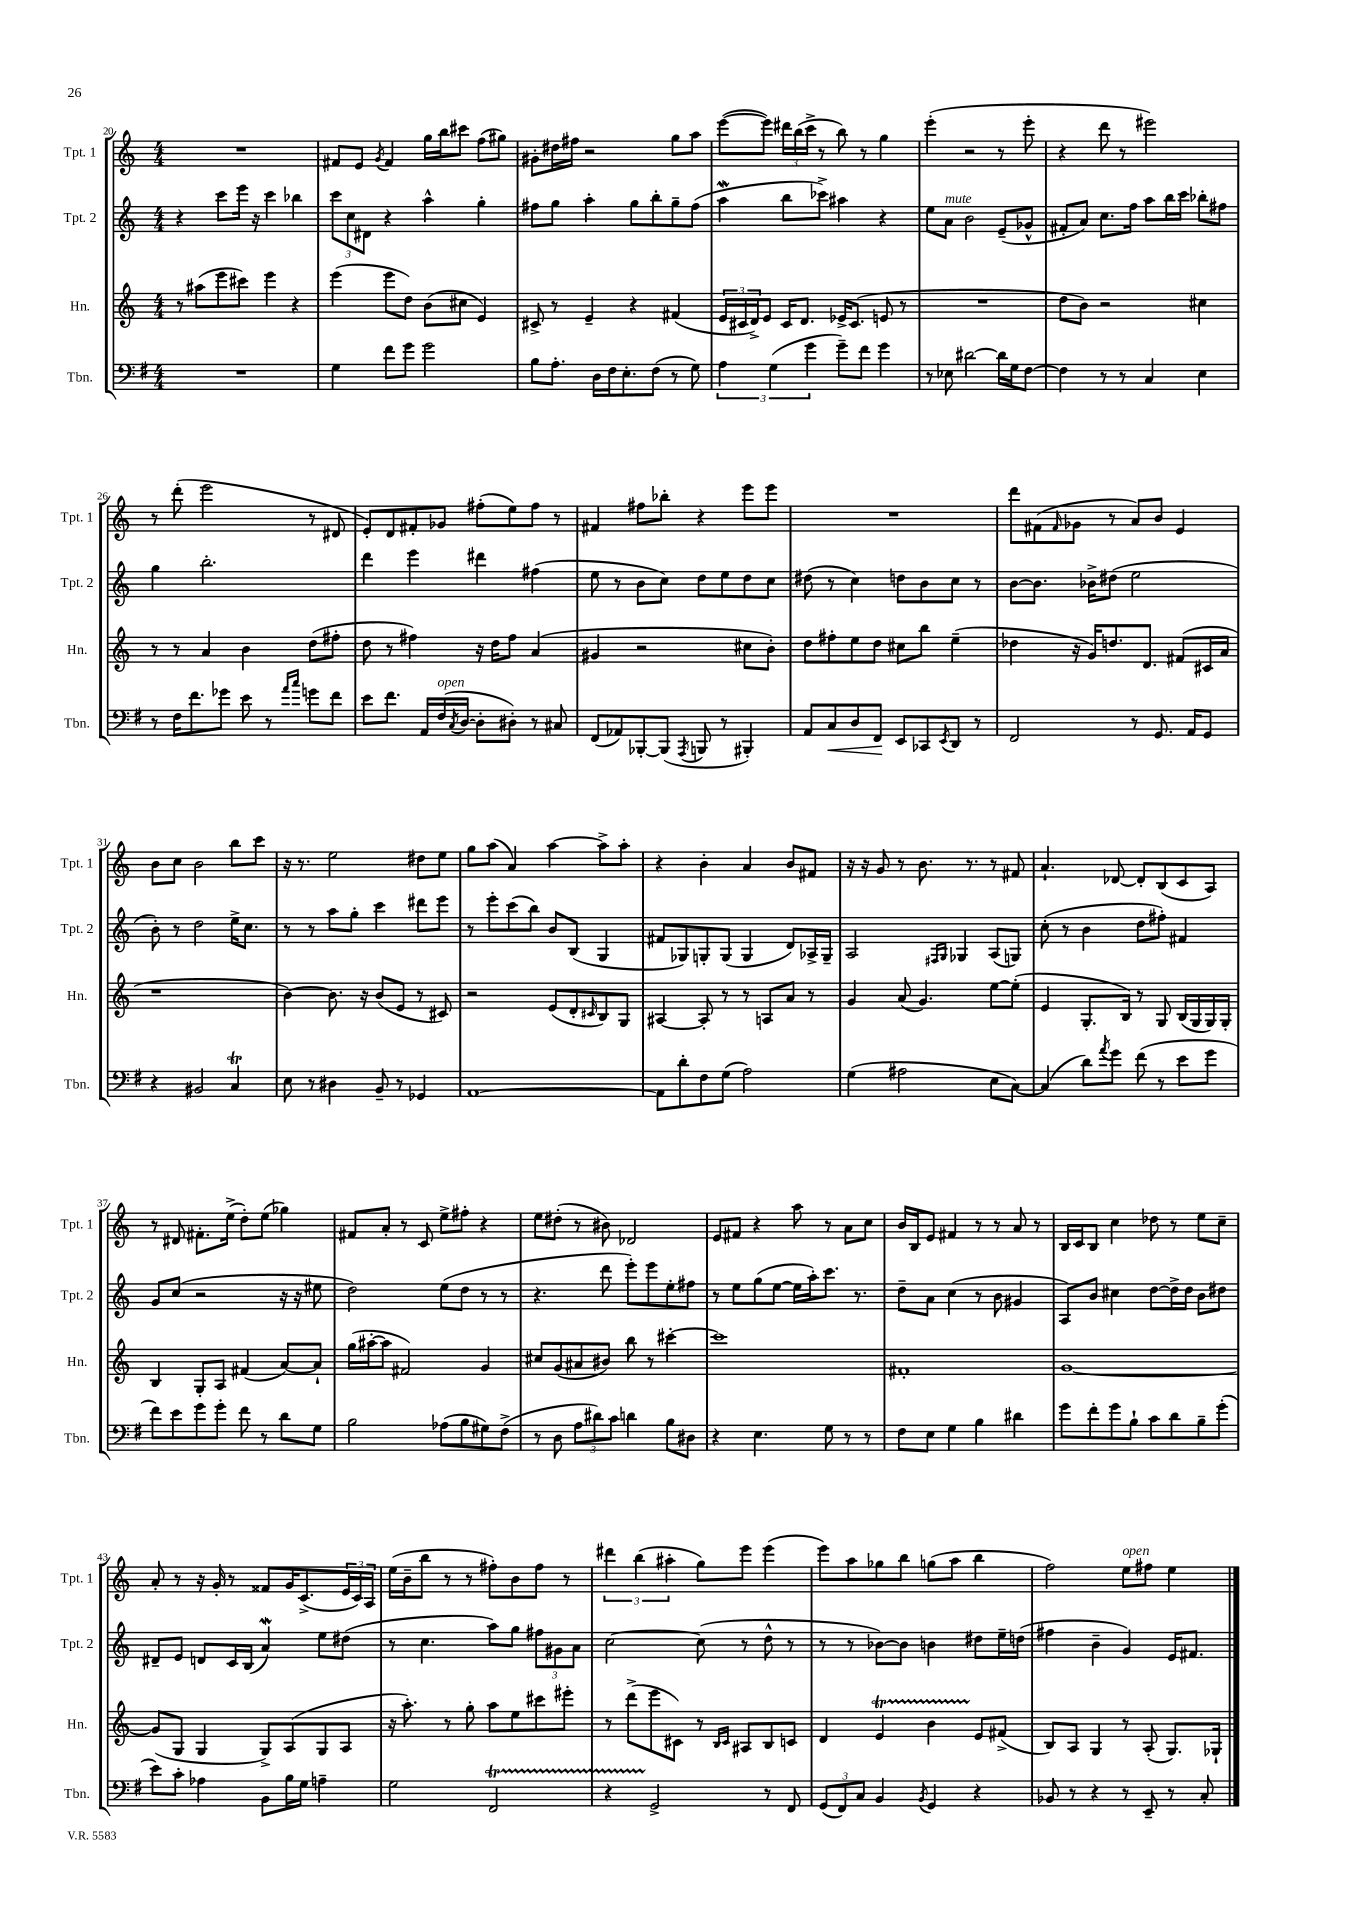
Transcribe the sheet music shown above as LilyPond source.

<<
\new StaffGroup <<
\new Staff = "s0" \with { instrumentName = "Tpt. 1" shortInstrumentName = "Tpt. 1" } {
    \clef treble \key c \major \numericTimeSignature \time 4/4
    R1 |
    fis'8 e'8 \acciaccatura { g'8 } fis'4 g''16 b''16 cis'''8 f''8( gis''8) |
    gis'8-. dis''16 fis''16 r2 g''8 a''8 |
    e'''8~( e'''8) \tuplet 3/2 { dis'''16 b''16( c'''16-> } r8 b''8) r8 g''4 |
    e'''4-.( r2 r8 e'''8-. |
    r4 d'''8 r8 eis'''2) |
    r8 d'''8-.( e'''2 r8 dis'8 |
    e'8-.) d'8 fis'8-. ges'8 fis''8-.( e''8) fis''8 r8 |
    fis'4 fis''8 bes''8-. r4 e'''8 e'''8 |
    R1 |
    d'''8 fis'8( \grace { fis'16 } ges'8 r8 a'8) b'8 e'4 |
    b'8 c''8 b'2 b''8 c'''8 |
    r16 r8. e''2 dis''8 e''8 |
    g''8 a''8( a'4) a''4~ a''8-> a''8-. |
    r4 b'4-. a'4 b'8 fis'8 |
    r16 r16 g'8 r8 b'8. r8. r8 fis'8 |
    a'4.-! des'8~ des'8-. b8( c'8 a8) |
    r8 dis'8 fis'8.-. e''16->( d''8-.) e''8( ges''4) |
    fis'8 a'8-. r8 c'8 e''8-> fis''8-. r4 |
    e''8 dis''8-.( r8 bis'8) des'2 |
    e'8 fis'8 r4 a''8 r8 a'8 c''8 |
    b'16 b16 e'8 fis'4 r8 r8 a'8 r8 |
    b16 c'16 b8 c''4 des''8 r8 e''8 c''8-- |
    a'8-. r8 r16 g'16-. r8 fisis'8 g'16 c'8.->( \tuplet 3/2 { e'16 c'16) a16 } |
    e''16( b'16-- b''8 r8 r8 fis''8-.) b'8 fis''8 r8 |
    \tuplet 3/2 { dis'''4 b''4( ais''4-. } g''8) e'''8 e'''4( |
    e'''8) a''8 ges''8 b''8 g''8( a''8 b''4 |
    f''2) e''8^\markup { \italic "open" } fis''8 e''4 \bar "|." |
}
\new Staff = "s1" \with { instrumentName = "Tpt. 2" shortInstrumentName = "Tpt. 2" } {
    \clef treble \key c \major \numericTimeSignature \time 4/4
    r4 c'''8 e'''16 r16 c'''4 bes''4 |
    \tuplet 3/2 { c'''8 c''8 dis'8 } r4 a''4-^ g''4-. |
    fis''8 g''8 a''4-. g''8 b''8-. g''8-- fis''8( |
    a''4\mordent b''8 ces'''8->) ais''4 r4 |
    e''8 a'8^\markup { \italic "mute" } b'2 e'8--( ges'8-^ |
    fis'8-. a'8) c''8. f''16 a''8 b''16 c'''16 bes''8-. fis''8 |
    g''4 b''2.-. |
    d'''4 e'''4 dis'''4 fis''4( |
    e''8 r8 b'8 c''8) d''8 e''8 d''8 c''8 |
    dis''8( r8 c''4) d''8 b'8 c''8 r8 |
    b'8~ b'8. bes'16-> dis''8( e''2 |
    b'8-.) r8 d''2 e''16-> c''8. |
    r8 r8 a''8 g''8-. c'''4 dis'''8 e'''8 |
    r8 e'''8-. c'''8( b''8) b'8 b8( g4 |
    fis'8 ges8) g8-. g8( g4 d'8) aes16-> g16-- |
    a2 \grace { fis16 g16 } ges4 a8( g8) |
    c''8-.( r8 b'4 d''8 fis''8-.) fis'4 |
    g'8 c''8( r2 r16 r16 eis''8 |
    d''2) e''8( d''8 r8 r8 |
    r4. d'''8 e'''8-.) e'''8 e''8-. fis''8 |
    r8 e''8 g''8( e''8~ e''16 a''16-.) c'''8. r8. |
    d''8-- a'8 c''4( r8 b'8 gis'4 |
    a8) b'8 cis''4 d''8~ d''16-> d''16 b'8 dis''8 |
    dis'8-- e'8 d'8 c'16 b16( a'4\mordent) e''8 dis''8( |
    r8 c''4. a''8) g''8 \tuplet 3/2 { fis''8 gis'8 a'8 } |
    c''2~ c''8( r8 d''8-^ r8 |
    r8 r8 bes'8~) bes'8 b'4 dis''8 e''16-- d''16( |
    fis''4 b'4-- g'4) e'16 fis'8. \bar "|." |
}
\new Staff = "s2" \with { instrumentName = "Hn." shortInstrumentName = "Hn." } {
    \clef treble \key c \major \numericTimeSignature \time 4/4
    r8 ais''8( e'''8 cis'''8) e'''4 r4 |
    e'''4( e'''8 d''8) b'8( cis''8 e'4) |
    cis'8-> r8 e'4-- r4 fis'4( |
    \tuplet 3/2 { e'16 cis'16 d'16->) } e'8 cis'16 d'8. ees'16-> cis'8.( e'8 r8 |
    R1 |
    d''8 b'8) r2 cis''4 |
    r8 r8 a'4 b'4 d''8( fis''8-. |
    d''8 r8 fis''4) r16 d''16 fis''8 a'4( |
    gis'4 r2 cis''8 b'8-.) |
    d''8 fis''8-. e''8 d''8 cis''8 b''8 e''4--( |
    des''4 r16 g'16) d''8. d'8. fis'8( cis'16 a'16 |
    r1 |
    b'4~) b'8. r16 b'8( e'8 r8 cis'8) |
    r2 e'8( d'8-. \grace { cis'16 } b8) g8 |
    ais4~ ais8-. r8 r8 a8 a'8 r8 |
    g'4 a'8( g'4.) e''8~ e''8-.( |
    e'4 g8.-. b16) r8 g8 b16( g16 g16) g16-. |
    b4 g8-. a8 fis'4( a'8~) a'8-! |
    g''16( ais''16~-. ais''8 fis'2) g'4 |
    cis''8 g'8( ais'8 bis'8) b''8 r8 cis'''4~-. |
    cis'''1 |
    fis'1-. |
    g'1~ |
    g'8( g8 g4 g8->) a8( g8 a8 |
    r16 a''8.-.) r8 g''8-. a''8 e''8 cis'''8 eis'''8-. |
    r8 d'''8->( e'''8 cis'8) r8 \grace { b16 cis'16 } ais8 b8 c'8 |
    d'4 e'4\startTrillSpan b'4 e'8\stopTrillSpan fis'8->( |
    b8) a8 g4 r8 a8-.( g8.) ges16-! \bar "|." |
}
\new Staff = "s3" \with { instrumentName = "Tbn." shortInstrumentName = "Tbn." } {
    \clef bass \key g \major \numericTimeSignature \time 4/4
    R1 |
    g4 fis'8 g'8 g'2 |
    b8 a8.-. d16 fis16 e8.-. fis8( r8 g8) |
    \tuplet 3/2 { a4 g4( g'4 } g'8--) fis'8 g'4 |
    r8 ees8 dis'2~ dis'16 g16 fis8~ |
    fis4 r8 r8 c4 e4 |
    r8 fis16 fis'8. ges'8 e'8 r8 \grace { a'16 c''16 } g'8 fis'8 |
    e'8 fis'8. a,16 fis16^\markup { \italic "open" }( \acciaccatura { c8 } d16~ d8-. dis8-.) r8 cis8 |
    fis,8( aes,8) bes,,8~-. bes,,8( \acciaccatura { a,,8 } b,,8 r8 bis,,4-.) |
    a,8 c8\< d8 fis,8\! e,8 ces,8 \acciaccatura { e,8 } d,8 r8 |
    fis,2 r8 g,8. a,16 g,8 |
    r4 bis,2 c4\trill |
    e8 r8 dis4 b,8-- r8 ges,4 |
    a,1~ |
    a,8 d'8-. fis8 g8( a2) |
    g4( ais2 e8 c8~) |
    c4( d'8) \acciaccatura { a'8 } g'8 fis'8( r8 e'8 g'8 |
    fis'8) e'8 g'8 g'8-. fis'8 r8 d'8 g8 |
    b2 aes8( b8 gis8) fis8->( |
    r8 d8 \tuplet 3/2 { a8 dis'8) c'8 } d'4 b8 dis8 |
    r4 e4. g8 r8 r8 |
    fis8 e8 g4 b4 dis'4 |
    g'8 fis'8-. g'8 b8-! c'8 d'8 b8-- g'8-.( |
    e'8) c'8-. aes4 b,8 b16 g16 a4-- |
    g2 fis,2\startTrillSpan |
    r4 g,2->\stopTrillSpan r8 fis,8 |
    \tuplet 3/2 { g,8( fis,8) c8 } b,4 \acciaccatura { b,8 } g,4 r4 |
    bes,8 r8 r4 r8 e,8-- r8 c8-. \bar "|." |
}
>>
>>
\layout { \context { \Score currentBarNumber = #20 } }
